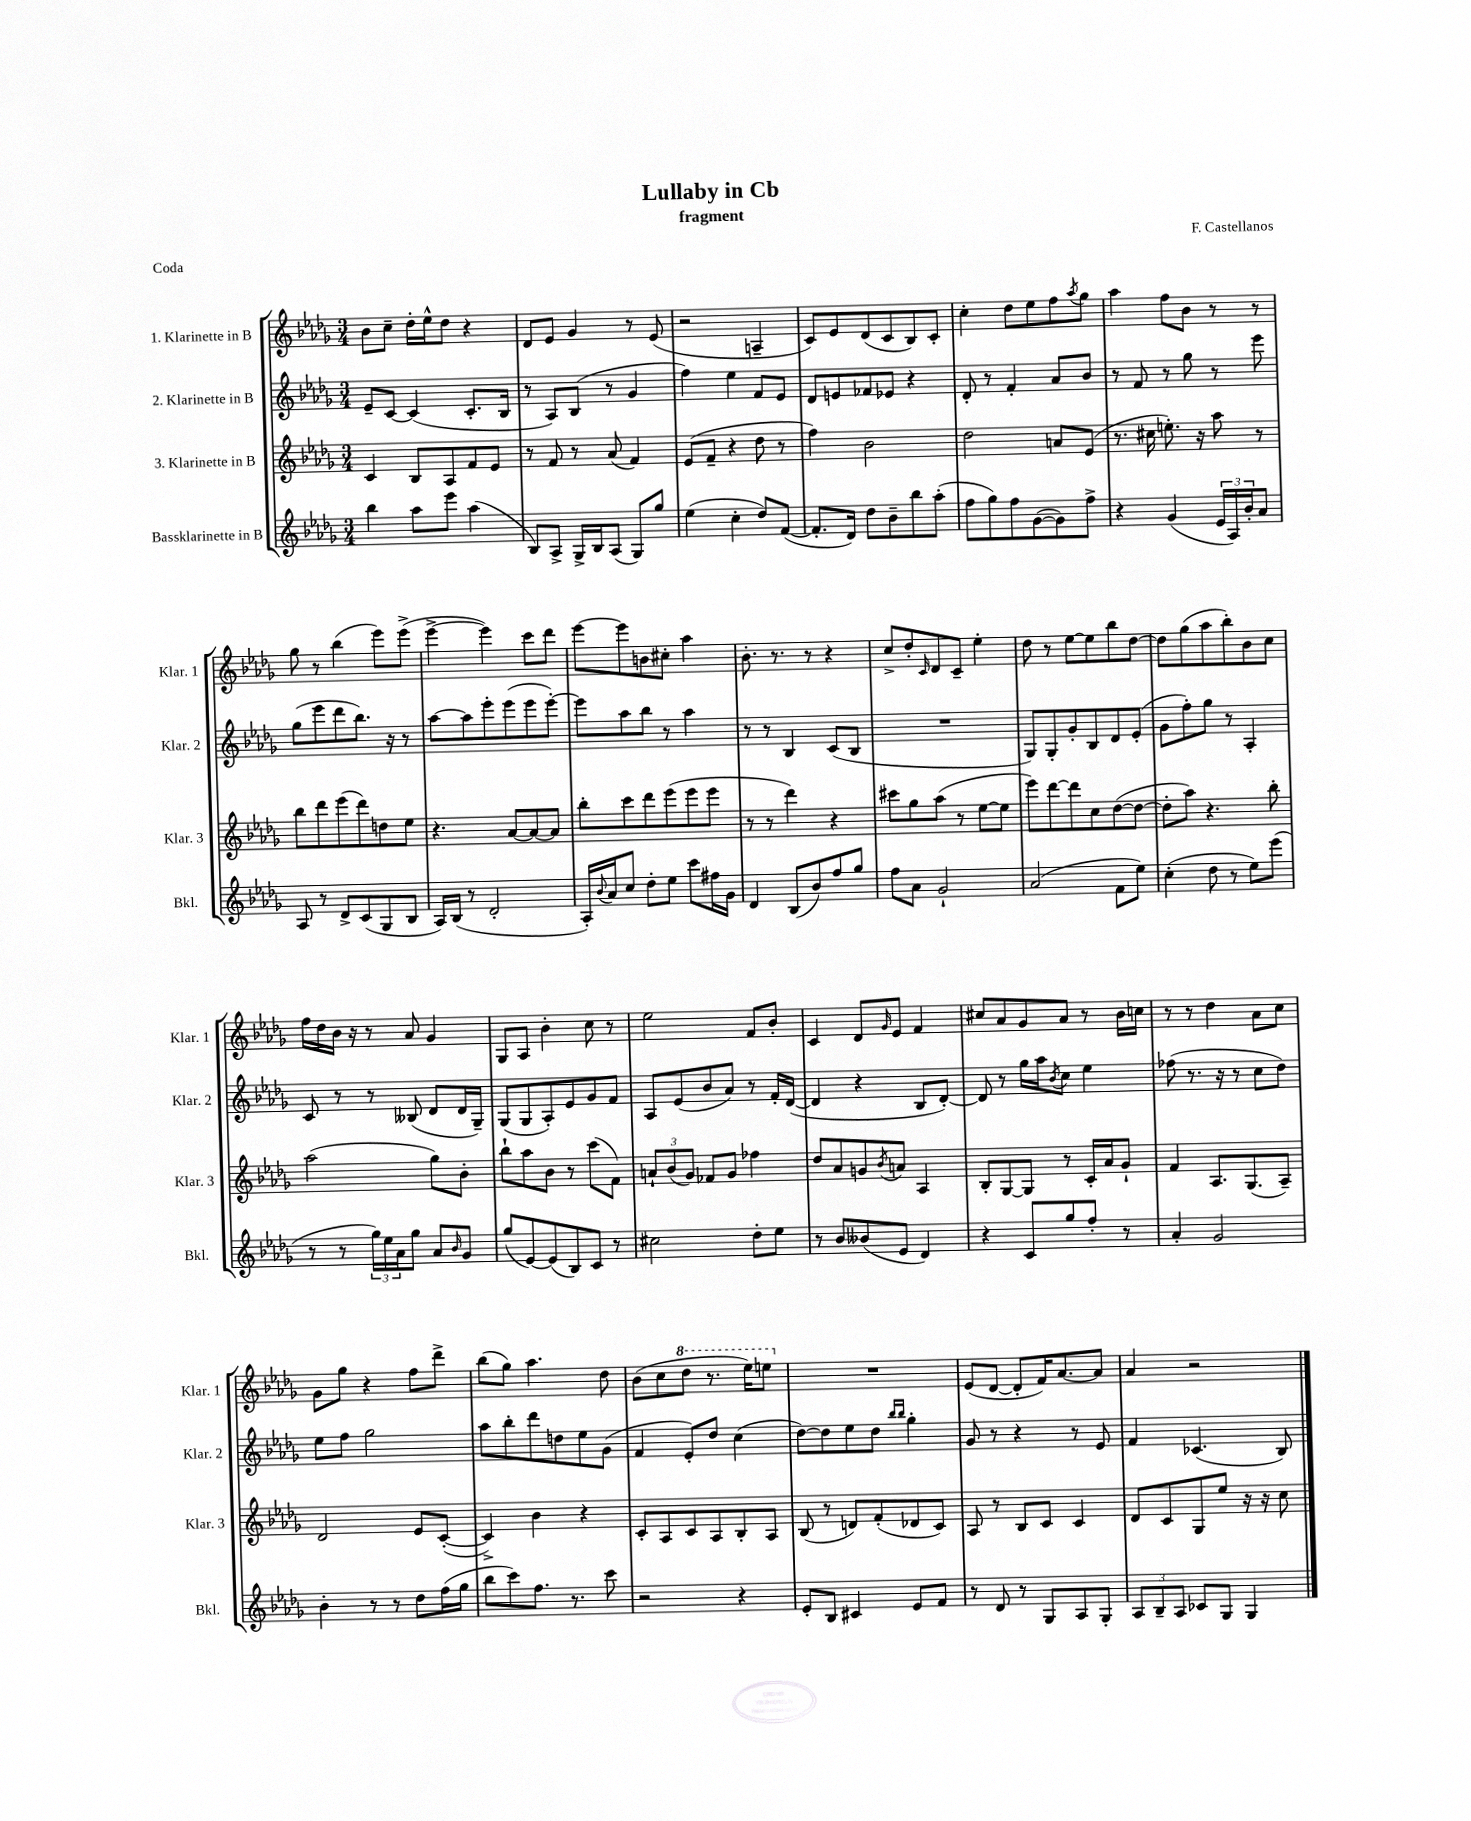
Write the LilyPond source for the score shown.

\header { title = "Lullaby in Cb" composer = "F. Castellanos" subtitle = "fragment" piece = "Coda" }
<<
\new StaffGroup <<
\new Staff = "s0" \with { instrumentName = "1. Klarinette in B" shortInstrumentName = "Klar. 1" } {
    \clef treble \key des \major \numericTimeSignature \time 3/4
    bes'8 c''8-- des''16-. ees''16-^ des''8 r4 |
    des'8 ees'8 ges'4 r8 ees'8( |
    r2 a4-- |
    c'8) ees'8 des'8( c'8 bes8) c'8-. |
    c''4-. des''8 ees''8 f''8 \acciaccatura { aes''8 } ges''8 |
    aes''4 f''8 bes'8 r8 r8 |
    ges''8 r8 bes''4( ees'''8) ees'''8->( |
    ees'''4~-> ees'''4) c'''8 des'''8 |
    ees'''8~ ees'''8 b'8 cis''8-. aes''4 |
    bes'8.-. r8. r8 r4 |
    c''8-> des''8-. \grace { c'16 } des'8 c'8-- ees''4-. |
    des''8 r8 ees''8~ ees''8 bes''8 des''8~ |
    des''8 ges''8( aes''8 bes''8-.) bes'8 c''8 |
    f''16 des''16 bes'16 r16 r8 aes'8 ges'4 |
    ges8 aes8 bes'4-. c''8 r8 |
    ees''2 f'8 bes'8-. |
    c'4 des'8 \grace { ges'16 } ees'8 f'4 |
    cis''8 aes'8 ges'8 aes'8 r8 bes'16 c''16 |
    r8 r8 des''4 aes'8 c''8 |
    ges'8 ges''8 r4 f''8 des'''8-> |
    bes''8( ges''8) aes''4. des''8 |
    bes'8( c''8 \ottava #1 des'''8 r8. ees'''16) e'''8 \ottava #0 |
    R2. |
    ees'8( des'8~ des'8-. f'16) aes'8.~ aes'8 |
    aes'4 r2 \bar "|." |
}
\new Staff = "s1" \with { instrumentName = "2. Klarinette in B" shortInstrumentName = "Klar. 2" } {
    \clef treble \key des \major \numericTimeSignature \time 3/4
    ees'8-- c'8~ c'4( c'8.-. bes16 |
    r8 aes8) bes8( r8 ges'4 |
    f''4) ees''4 f'8 ees'8 |
    des'8 e'8 fes'8 ees'8 r4 |
    des'8-. r8 f'4-. aes'8 bes'8 |
    r8 f'8 r8 ges''8 r8 ees'''8 |
    ges''8( ees'''8 des'''8 bes''8.) r16 r8 |
    aes''8~ aes''8 ees'''8-. ees'''8( ees'''8 ees'''8~-.) |
    ees'''8 aes''8 bes''8 r8 aes''4 |
    r8 r8 bes4 c'8( bes8 |
    R2. |
    ges8) ges8-. ges'8-. bes8 des'8 ees'8-.( |
    ges'8 f''8-.) ges''8 r8 aes4-. |
    c'8 r8 r8 beses8( des'8 des'16 ges16--) |
    ges8( ges8 aes8-.) ees'8 ges'8 f'8 |
    aes8 ees'8( bes'8 aes'8) r8 f'16-. des'16~( |
    des'4 r4 bes8 des'8~-.) |
    des'8 r8 ges''16 aes''16 \acciaccatura { bes'8 } c''8 ees''4 |
    fes''8( r8. r16 r8 c''8 des''8) |
    ees''8 f''8 ges''2 |
    aes''8 bes''8-. des'''8 d''8 ees''8 ges'8( |
    f'4 ees'8-.) des''8 c''4( |
    des''8~) des''8 ees''8 des''8 \grace { bes''16 bes''16 } ges''4-. |
    ges'8 r8 r4 r8 ees'8 |
    f'4 ces'4.( bes8) \bar "|." |
}
\new Staff = "s2" \with { instrumentName = "3. Klarinette in B" shortInstrumentName = "Klar. 3" } {
    \clef treble \key des \major \numericTimeSignature \time 3/4
    c'4 bes8 aes8 f'8 ees'8 |
    r8 f'8 r8 aes'8( f'4) |
    ees'8( f'8-- r4 des''8 r8 |
    f''4) bes'2 |
    des''2 a'8 ees'8( |
    r8. cis''16 e''8.-.) r16 aes''8 r8 |
    bes''8 des'''8 ees'''8( des'''8) d''8 ees''8 |
    r4. aes'8~ aes'8~ aes'8 |
    bes''8-. c'''8 des'''8 ees'''8( ees'''8 ees'''8 |
    r8 r8 des'''4) r4 |
    cis'''8 ges''8 aes''8( r8 ees''8~ ees''8 |
    ees'''8) des'''8~ des'''8 c''8 des''8~( des''8~ |
    des''8-. aes''8) r4. bes''8-. |
    aes''2( ges''8) bes'8-. |
    bes''8-! aes''8 bes'8 r8 c'''8( f'8) |
    \tuplet 3/2 { a'8-! bes'8( ges'8) } fes'8 ges'8 fes''4 |
    des''8 aes'8 g'8 \acciaccatura { bes'8 } a'8 aes4 |
    bes8-. ges8~ ges8 r8 c'16-. aes'16 ges'8-! |
    f'4 aes8. ges8.( aes8--) |
    des'2 ees'8 c'8~-.( |
    c'4->) bes'4 r4 |
    c'8-. aes8 c'8 aes8 bes8-. aes8 |
    bes8( r8 d'8) f'8-.( des'8 c'8) |
    aes8 r8 bes8 c'8 c'4 |
    des'8 c'8 ges8 ees''8 r16 r16 c''8 \bar "|." |
}
\new Staff = "s3" \with { instrumentName = "Bassklarinette in B" shortInstrumentName = "Bkl." } {
    \clef treble \key des \major \numericTimeSignature \time 3/4
    bes''4 aes''8 ees'''8 aes''4( |
    bes8) aes8-> ges16-> bes16 aes8( ges8) ges''8 |
    ees''4( c''4-. des''8) f'8~( |
    f'8.-. des'16) des''8 bes'8-- bes''8 aes''8-.( |
    f''8 ges''8) f''8 ges'8~( ges'8) f''8-> |
    r4 ges'4( \tuplet 3/2 { ees'16 aes16) bes'16-. } aes'8 |
    aes8 r8 des'8-> c'8( ges8 bes8 |
    aes16) bes16( r8 des'2-. |
    aes16-.) \appoggiatura { bes'8 } aes'16 c''8 des''8-. ees''8 c'''8 fis''16 ges'16 |
    des'4 bes8( bes'8) f''8 ges''8 |
    f''8 aes'8 ges'2-! |
    aes'2( f'8 ees''8) |
    c''4-.( des''8 r8 ees''8) ees'''8( |
    r8 r8 \tuplet 3/2 { ges''16) ees''16 aes'16 } ges''8 aes'8 \grace { bes'16 } ges'8 |
    ges''8( ees'8~) ees'8( bes8) c'8 r8 |
    cis''2 des''8-. ees''8 |
    r8 bes'8 beses'8( ees'8 des'4) |
    r4 c'8 ges''8 f''8-. r8 |
    aes'4-. ges'2 |
    bes'4-. r8 r8 des''8 f''16( ges''16 |
    bes''8 c'''8) f''8. r8. c'''8 |
    r2 r4 |
    ees'8-. bes8 cis'4 ees'8 f'8 |
    r8 des'8 r8 ges8 aes8 ges8-. |
    \tuplet 3/2 { aes8 bes8-- aes8 } ces'8 ges8 ges4 \bar "|." |
}
>>
>>
\layout { \context { \Score \remove "Bar_number_engraver" } }
